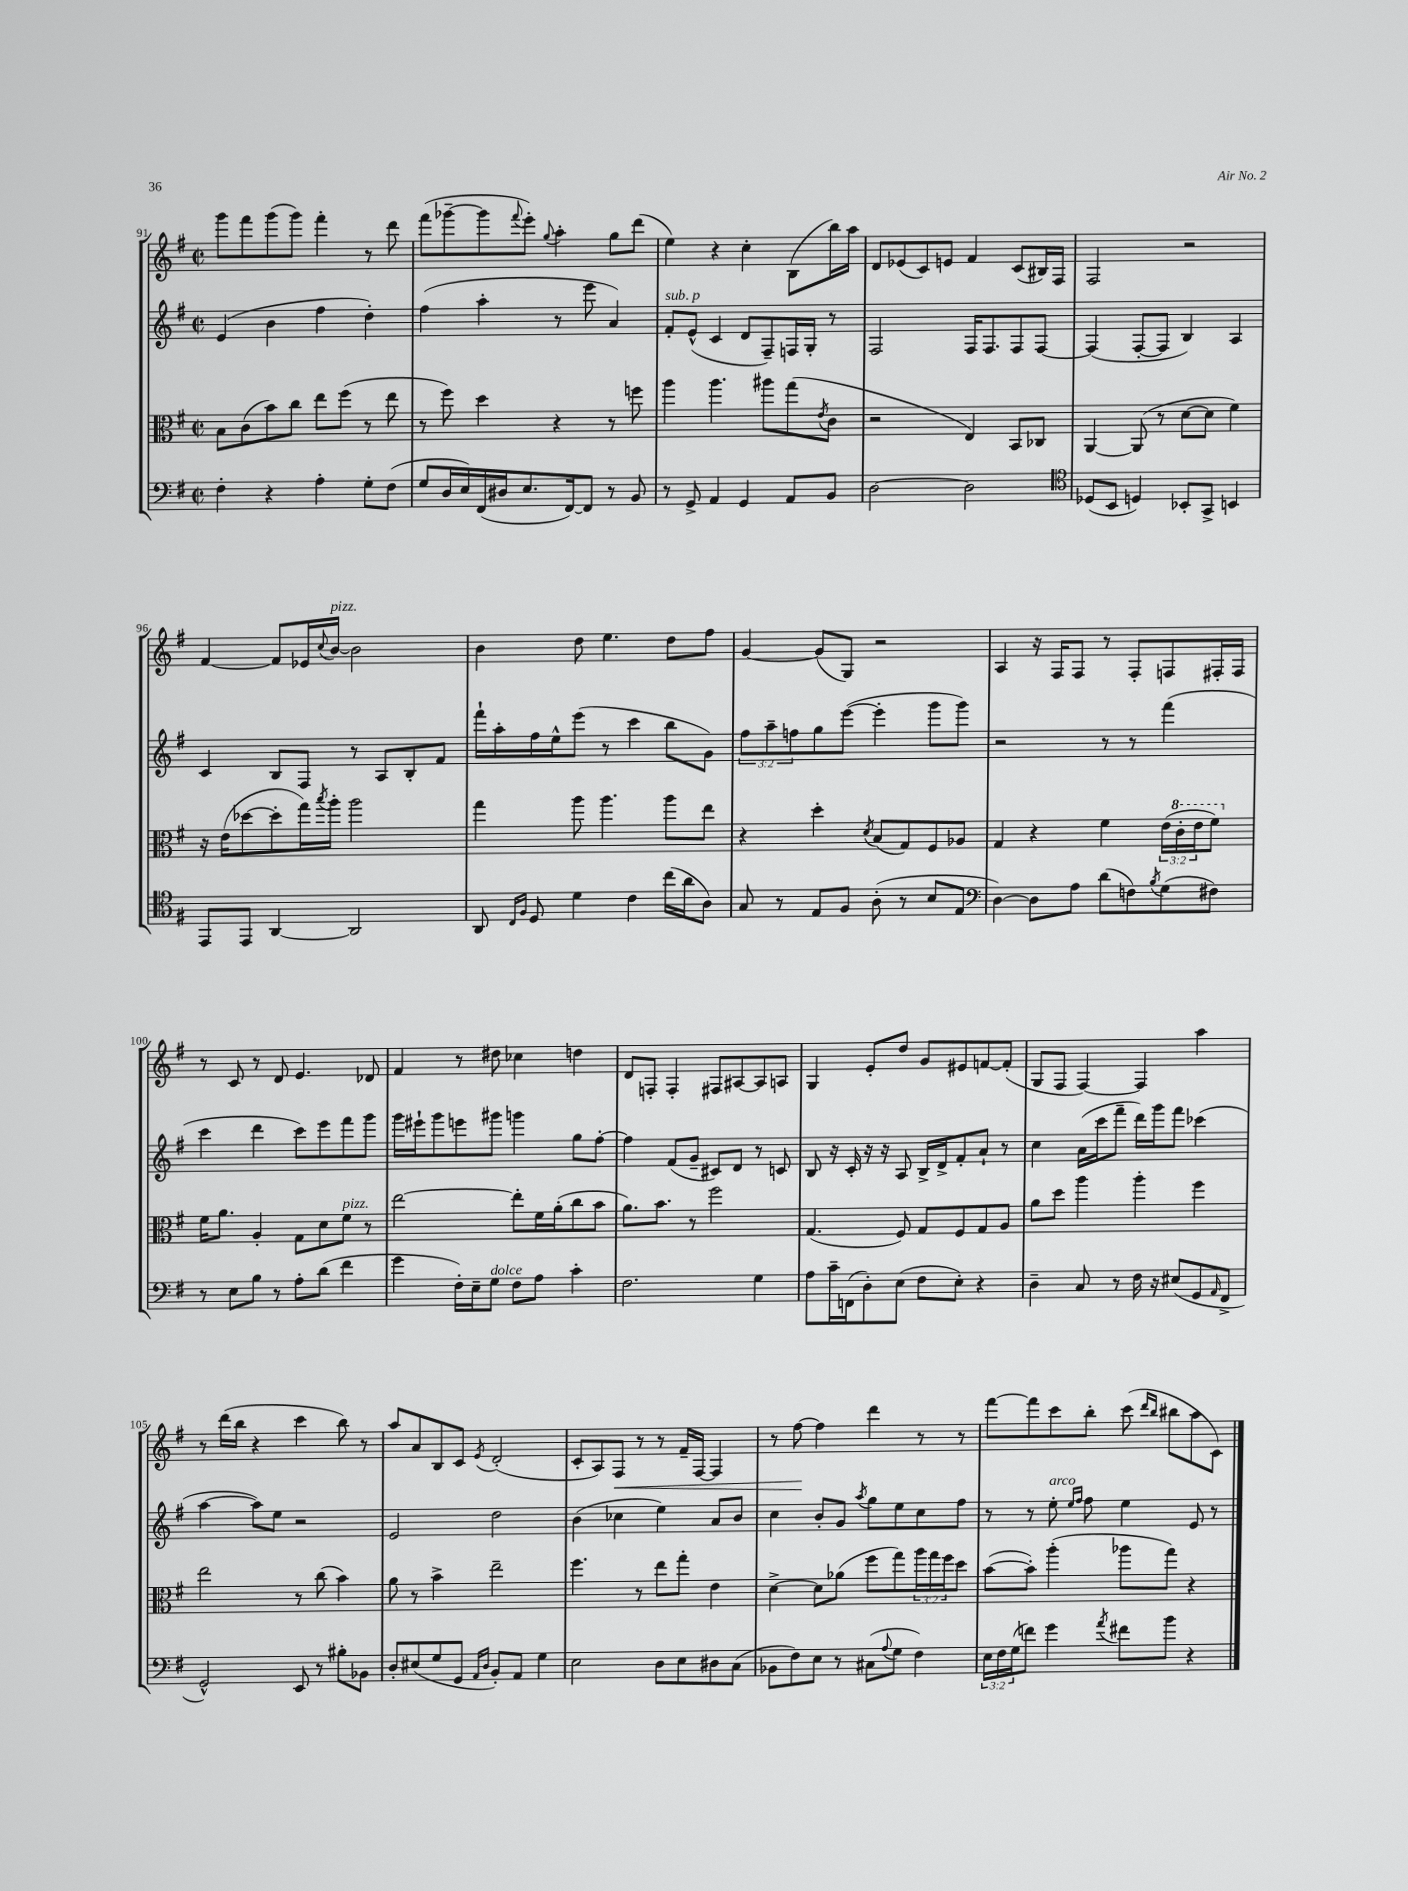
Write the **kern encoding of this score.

**kern	**kern	**kern	**kern	**dynam
*part4	*part3	*part2	*part1	*part1
*staff4	*staff3	*staff2	*staff1	*staff1
*clefF4	*clefC3	*clefG2	*clefG2	*
*k[f#]	*k[f#]	*k[f#]	*k[f#]	*
*M2/2	*M2/2	*M2/2	*M2/2	*
*met(c|)	*met(c|)	*met(c|)	*met(c|)	*
=91	=91	=91	=91	=91
4F#'\	8B\L	(4e/	8ggg\L	.
.	(8c\	.	8fff#\	.
4r	8b\)	4b\	(8ggg\	.
.	8cc\J	.	8ggg\J)	.
4A'\	8ee\L	4ff#\	4fff#'\	.
.	(8ff#\J	.	.	.
8G'\L	8r	4dd'\)	8r	.
(8F#\J	8ee\	.	8ddd\	.
=92	=92	=92	=92	=92
8G/L	8r	(4ff#\	(8fff#\L	.
16D/L	8ff#\)	.	[8ggg-X~\	.
16E/)	.	.	.	.
(16FF#/	4dd\	4aa'\	8ggg-\]	.
16D#X/J	.	.	.	.
.	.	.	8qqfff#/	.
8.E/	.	.	8eee'\J)	.
.	.	.	8qqgg/	.
.	4r	8r	4aa'\	.
[16FF#/k)	.	.	.	.
8FF#/J]	.	8eee\	.	.
8r	8r	4a/)	8gg\L	.
8BB/	8ffn\	.	(8ddd\J	.
=93	=93	=93	=93	=93
!	!	!LO:TX:a:i:t=sub. p	!	!
8r	4aa\	8f#'/L	4ee\)	.
8GG^/	.	(8e^^/J	.	.
4AA/	4.aa\	4c/	4r	.
4GG/	.	8d/L	4cc'\	.
.	8aa#X\L	8F#~/)	.	.
8AA/L	(8gg\	16Fn/L	(8B\L	.
.	.	16G'/JJ	.	.
.	8qe/	.	.	.
8BB/J	8c\J	8r	16bb\L)	.
.	.	.	16aa\JJ	.
=94	=94	=94	=94	=94
[2D\	2r	2F#/	8d/L	.
.	.	.	(8e-X/	.
.	.	.	8c/)	.
.	.	.	8en/J	.
2D\]	4E/)	16F#/KL	4f#/	.
.	.	8.F#/	.	.
.	8BB/L	8F#/	(8c/L	.
.	8C-X/J	[8F#/J	16B#X/L)	.
.	.	.	16F#/JJ	.
=95	=95	=95	=95	=95
*clefC4	*	*	*	*
(8D-X/L	[4AA/	(4F#/]	2F#/	.
8BB/J	.	.	.	.
4Dn/)	(8AA/]	[8F#'/L	.	.
.	8r	8F#/J]	.	.
8BB-X'/L	[8d\L	4B/)	2r	.
8GG^/J	8d\J]	.	.	.
4BBn/	4f#\)	4A/	.	.
!!LO:LB:g=z
=96	=96	=96	=96	=96
8EE/L	16r	4c/	[4f#/	.
.	(16e\KL	.	.	.
8EE/J	[8dd-X\	.	.	.
[4AA/	8dd-'\]	8B/L	8f#/L]	.
.	16gg\L)	8F#/J	16e-X/L	.
.	8qbb/	.	8qqcc/	.
!	!	!	!LO:TX:a:i:t=pizz.	!
.	16aa'\JJ	.	[16b/JJ	.
2AA/]	2aa\	8r	2b\]	.
.	.	8A/L	.	.
.	.	8B'/	.	.
.	.	8f#/J	.	.
=97	=97	=97	=97	=97
8AA/	4gg\	16fff#`\LL	4b\	.
.	.	16aa'\	.	.
16qqC/LL	.	.	.	.
16qqF#/JJ	.	.	.	.
8D/	.	16ff#\	.	.
.	.	16ee^^\J	.	.
4d\	8aa\	(8eee\J	8dd\	.
.	4.aa\	8r	4.ee\	.
4c\	.	4ccc\	.	.
(16cc\LL	8aa\L	8bb\L	8dd\L	.
16a\J	.	.	.	.
8A\J)	8ee\J	8g\J)	8ff#\J	.
=98	=98	=98	=98	=98
8G/	4r	12ff#\L	[4g/	.
.	.	12aa~\	.	.
8r	.	.	.	.
.	.	12ffn\	.	.
8E/L	4dd'\	8gg\	(8g/L]	.
8F#/J	.	([8eee\J	8G/J)	.
.	8qd/	.	.	.
(8A'\	(8B/L	4eee'\]	2r	.
8r	8G/)	.	.	.
8B/L	8F#/	8ggg\L	.	.
8E/J	8A-X/J	8ggg\J)	.	.
=99	=99	=99	=99	=99
*clefF4	*	*	*	*
[4D\)	4G/	2r	4A/	.
8D\L]	4r	.	16r	.
.	.	.	16F#/KL	.
8A\J	.	.	8F#/J	.
(8d\L	4f#\	8r	8r	.
8Fn\)	.	8r	8F#'/L	.
8qB/	.	.	.	.
(8G\	(24e\LL	(4fff#\	8Fn/	.
*	*8va	*	*	*
.	24cc'\	.	.	.
.	24ee\J	.	.	.
8F#X\J)	8ff#\J)	.	16F#X'/L	.
.	.	.	16F#/JJ	.
!!LO:LB:g=z
=100	=100	=100	=100	=100
*	*X8va	*	*	*
8r	16f#\KL	4ccc\	8r	.
.	8.a\J	.	.	.
8E\L	.	.	8c/	.
8B\J	4A'/	4ddd\	8r	.
8r	.	.	8d/	.
8A'\L	8G\L	8ccc\L)	4.e/	.
(8d\J	8d\	8eee\	.	.
!	!LO:TX:a:i:t=pizz.	!	!	!
4f#\	8f#\J	8fff#\	.	.
.	8r	8ggg\J	8d-X/	.
=101	=101	=101	=101	=101
4g\	[2ee\	16ggg\LL	4f#/	.
.	.	16eee#X`\J	.	.
.	.	8ggg\	.	.
16F#'\LL)	.	8eeen\	8r	.
16E~\J	.	.	.	.
!LO:TX:a:i:t=dolce	!	!	!	!
8G\J	.	8ggg#X\J	8dd#X\	.
8F#\L	8ee'\L]	4gggn\	4cc-X\	.
8A\J	16f#\L	.	.	.
.	(16a'\J	.	.	.
4c'\	8cc\	8gg\L	4ddn\	.
.	8b\J	[8ff#'\J	.	.
=102	=102	=102	=102	=102
2.F#\	8.a\L)	4ff#\]	8d/L	.
.	.	.	8Fn'/J	.
.	8.b\J	.	.	.
.	.	(8f#/L	4F'/	.
.	8r	8g~/J	.	.
.	2ff#\	8c#X/L)	8F#X/L	.
.	.	8d/J	[8A#X/	.
4G\	.	8r	8A#/]	.
.	.	8cn/	8An/J	.
=103	=103	=103	=103	=103
8A\L	(4.G/	8B/	4G/	.
16c~\L	.	16r	.	.
(16FFn\J	.	16c'/	.	.
8D'\)	.	16r	8e'/L	.
.	.	16r	.	.
(8E\J	8F#/)	8A/	8dd/J	.
8F#\L	8G/L	16B^/LL	8g/L	.
.	.	16d^/J	.	.
8E'\J)	8F#/	8f#'/	8e#X/	.
4r	8G/	8a`/J	[8fn/	.
.	8A/J	8r	(8f'/J]	.
=104	=104	=104	=104	=104
4D~\	8a\L	4cc\	8G/L	.
.	8dd\J	.	8F#/J	.
8C/	4aa\	(16a\LL	[4F#/)	.
.	.	16ccc\J	.	.
8r	.	8fff#~\J	.	.
16F#\	4aa'\	16ddd\LL)	4F#/]	.
16r	.	16ggg\J	.	.
(8E#X/L	.	8fff#\J	.	.
8GG/	4ff#\	(4ccc-X\	4aa\	.
16qqAA/	.	.	.	.
8FF#^/J	.	.	.	.
!!LO:LB:g=z
=105	=105	=105	=105	=105
2GG^^/)	2ee\	[4aa\	8r	.
.	.	.	(16ddd\LL	.
.	.	.	16bb\JJ	.
.	.	8aa\L])	4r	.
.	.	8ee\J	.	.
8EE/	8r	2r	4ccc\	.
8r	(8cc\	.	.	.
8B#X'\L	4b\)	.	8bb\)	.
8BB-X\J	.	.	8r	.
=106	=106	=106	=106	=106
8D'/L	8a\	2e/	8aa/L	.
(8E#X/	8r	.	8a/	.
8G/	4b^\	.	8B/	.
8GG/J	.	.	8c/J	.
16qqAA/LL	.	.	.	.
16qqD/JJ	.	.	8qe/	.
8BB'/L)	2ee~\	2dd\	(2d'/	.
8AA/J	.	.	.	.
4G\	.	.	.	.
=107	=107	=107	=107	=107
2E\	4.ff#\	(4b\	8c'/L	.
.	.	.	8A/)	.
!	!	!	!	!LO:HP:b
.	.	4cc-X\	8F#/J	<
.	8r	.	8r	.
8D\L	8ee\L	4ee\)	8r	.
8E\	8gg'\J	.	16f#~/LL	.
.	.	.	[16F#/JJ	.
8D#X\	4e\	8a/L	4F#/]	.
(8C\J	.	8b/J	.	.
=108	=108	=108	=108	=108
8BB-X\L	[4d^\	4cc\	8r	.
8F#\)	.	.	[8ff#\	.
8E\J	8d\L]	8b'/L	4ff#\]	[
8r	(8a-X\J	8g/J	.	.
.	.	8qaa/	.	.
(8C#X\L	8ff#\L	8gg\L	4ddd\	.
8qqA/	.	.	.	.
8G\J	8gg\)	8ee\	.	.
4F#\)	24aa\L	8cc\	8r	.
.	24gg\	.	.	.
.	24ff#\J	.	.	.
.	8dd\J	8ff#\J	8r	.
=109	=109	=109	=109	=109
24E\LL	([8b\L	8r	[8fff#\L	.
24F#\	.	.	.	.
(24G\J	.	.	.	.
8fn\J)	8b'\J])	8r	8fff#\]	.
!	!	!LO:TX:a:i:t=arco	!	!
4g\	(4aa'\	8ee'\	8ccc\	.
.	.	16qqee/LL	.	.
.	.	16qqff#/JJ	.	.
.	.	8ff#\	8bb'\J	.
8qa/	.	.	.	.
8f#X\L	8aa-X\L	4ee\	(8ccc\	.
.	.	.	16qqddd/LL	.
.	.	.	16qqbb/JJ	.
8b\J	8gg\J)	.	8bb#X\L	.
4r	4r	8e/	8aa\	.
.	.	8r	8c\J)	.
==	==	==	==	==
*-	*-	*-	*-	*-
